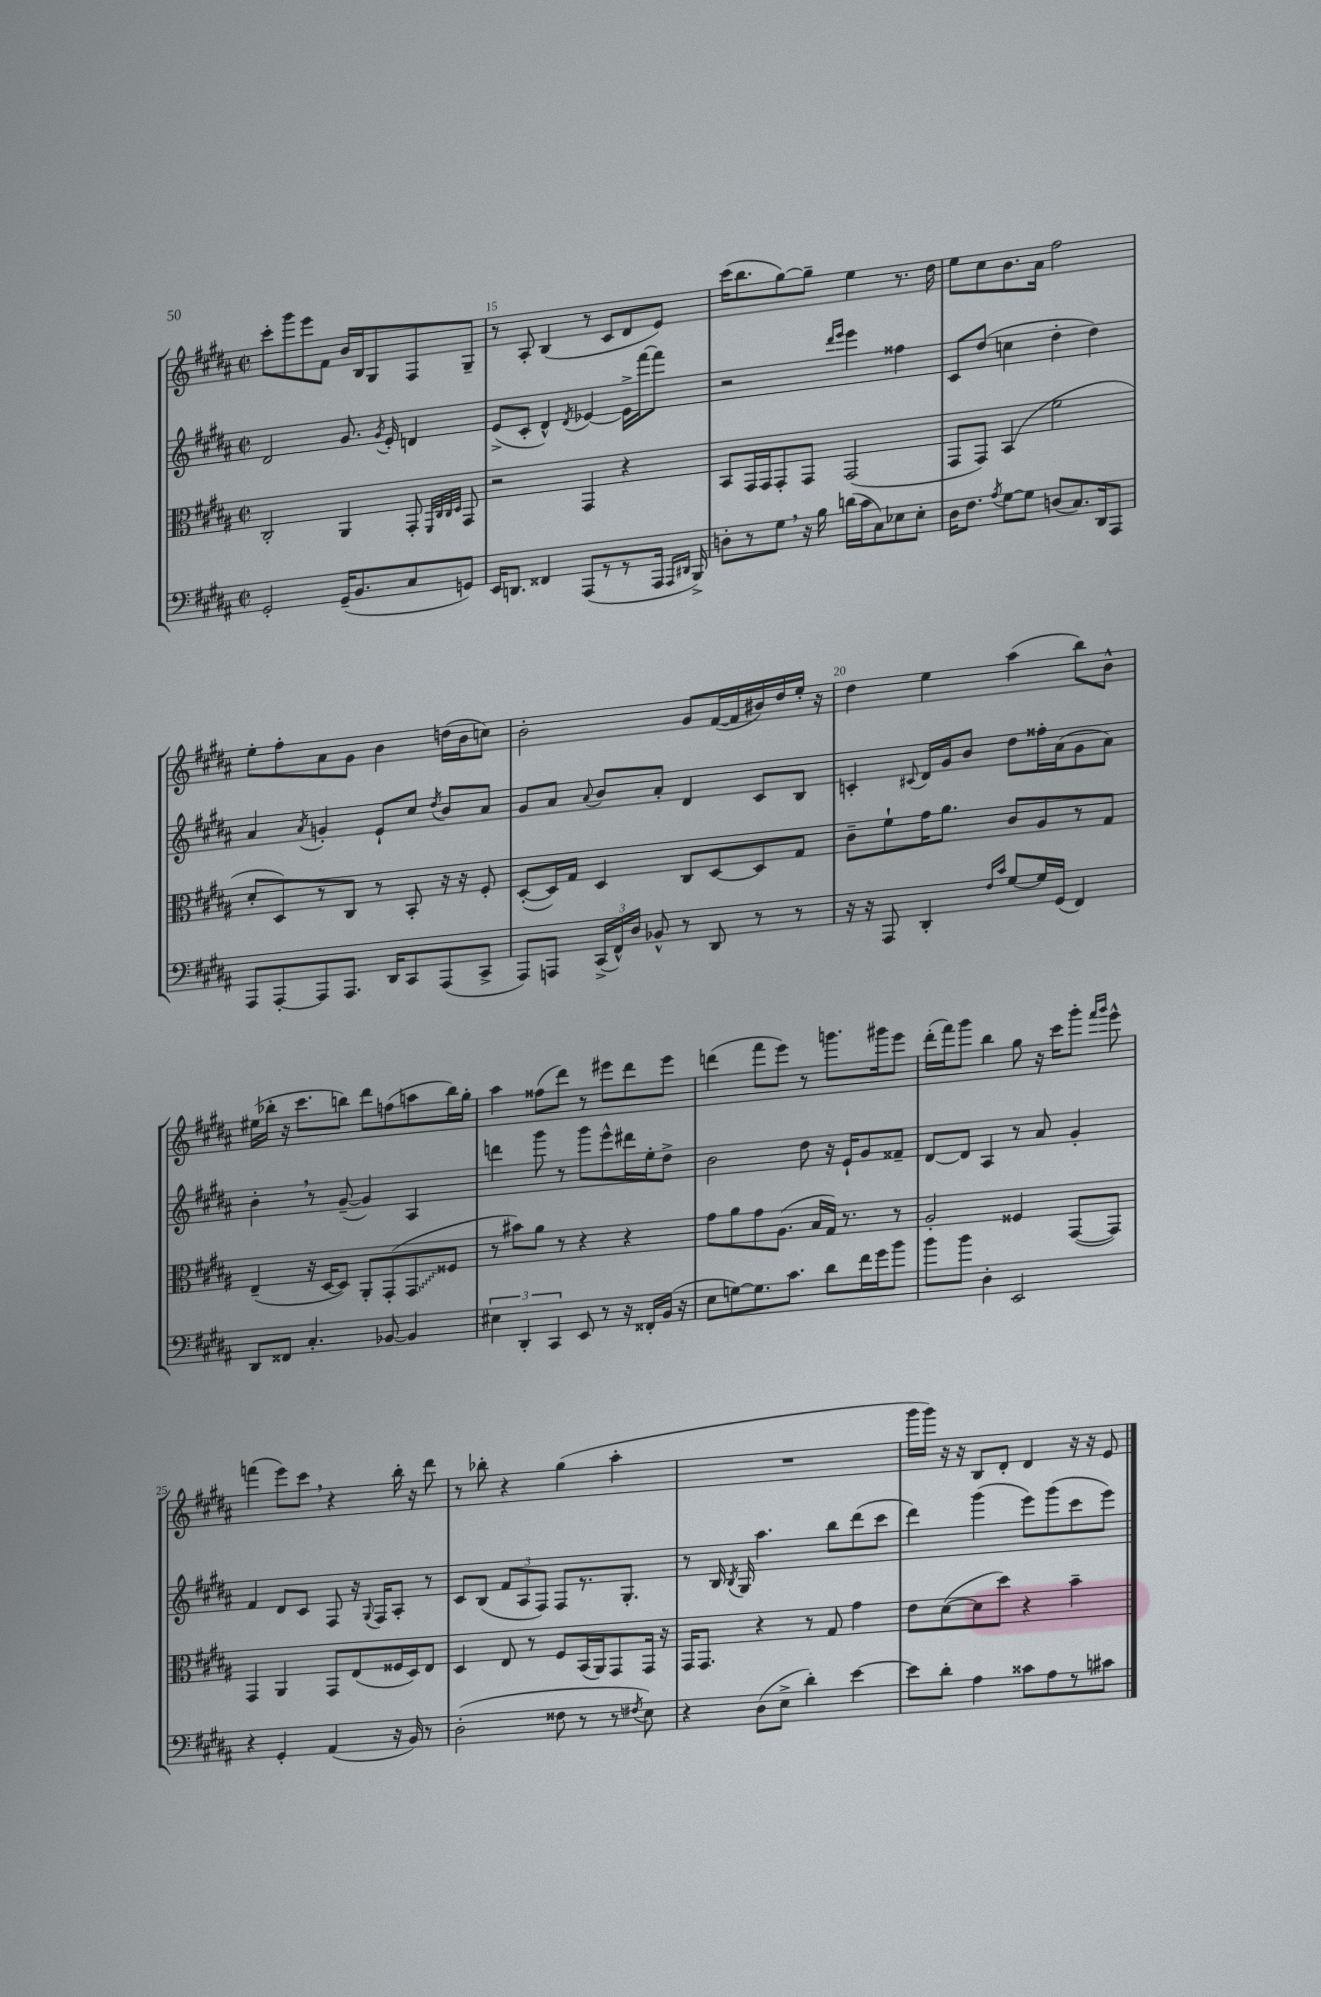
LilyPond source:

<<
\new StaffGroup <<
\new Staff = "s0" {
    \clef treble \key b \major \defaultTimeSignature \time 2/2
    \autoBeamOff cis'''8[-. gis'''8 e'''8 fis'8] b'16[ b16 gis8 fis8 gis8]-- |
    r8 ais8-. b4( r8 cis'8[ dis'8 e'8]) |
    cis'''16[( b''8. gis''8~) gis''8]-- e''4 r8. dis''16 |
    e''8[ cis''8 b'8. ais'16] fis''2 |
    e''8[-. fis''8-. ais'8 gis'8] b'4 d''16[( b'16 c''8]) |
    b'2-. gis'8[ fis'16~( fis'16 bis'16) dis''16 e''16]-. r16 |
    dis''4 e''4 ais''4( b''8[) b'8]-^ |
    eis''16[( bes''16]-. r16 cis'''8.[ b''8]) dis'''8[ f''8( a''8 b''16) gis''16]-. |
    ais''4 fisis''8[( dis'''8]) r8 eis'''8[ dis'''8 eis'''8] |
    d'''4( fis'''8[ e'''8]) r8 g'''8.[ gis'''16 e'''8] |
    dis'''16[-.( fis'''16) gis'''8] b''4 gis''8 r16 cis'''16[ gis'''8]-. \grace { fis'''16[ gis'''16] } e'''8-^ |
    f'''4( e'''8[) cis'''8] \breathe r4 b''16-. r16 dis'''8 |
    r8 bes''8-. r4 gis''4( ais''4-. |
    R1 |
    gis'''16[ gis'''16]) r16 r16 b8[ dis'8]-. dis'4 r16 r16 e'8 \bar "|." |
}
\new Staff = "s1" {
    \clef treble \key b \major \defaultTimeSignature \time 2/2
    \autoBeamOff dis'2 gis'8. \acciaccatura { gis'8 } e'16-. d'4 |
    e'8[->( cis'8]-. dis'4-^) \acciaccatura { dis'8 } ees'4~ ees'16[-> fis'''16~ fis'''8] |
    r2 \grace { dis'''16[ e'''16] } e'''4 fisis''4 |
    cis'8[ dis''8]( c''4 dis''4-. dis''4) |
    ais'4 \acciaccatura { ais'8 } g'4-. e'8[-! cis''8] \acciaccatura { dis''8 } b'8[ ais'8] |
    gis'8[ ais'8] \appoggiatura { ais'8 } b'8[ ais'8]-. dis'4 cis'8[ b8] |
    c'4-. \appoggiatura { cis'8 } dis'16[ gis'16 b'8] dis''8[ fisis''16-. ais'16( gis'8 ais'8]) |
    b'4-. \breathe r8 gis'8~--( gis'4) ais4 |
    d'''4 gis'''8 r8 gis'''8[ e'''8-^ dis'''16 e''16-. dis''8]-> |
    b'2 dis''8 r16 e'16[-! gis'8 fisis'8]-- |
    dis'8[~ dis'8] ais4 r8 ais'8 gis'4-. |
    fis'4 dis'8[ cis'8] fis8 r16 \appoggiatura { gis8 } fis16[ ais8]-. r8 |
    cis'8[ b8]( \tuplet 3/2 { fis'8[ ais8 fis8]) } fis8[ r8. gis8.]-. |
    r8 b16 \acciaccatura { b8 } gis16 ais''4. b''8[ dis'''8( cis'''8] |
    dis'''4) gis'''4( e'''8[) gis'''8( cis'''8 e'''8]) \bar "|." |
}
\new Staff = "s2" {
    \clef alto \key b \major \defaultTimeSignature \time 2/2
    \autoBeamOff cis2-. ais,4 gis,8-. \grace { fis,32[ cis32 cis32 dis32] } gis,8 |
    r2 gis,4 r4 |
    b,8[ gis,16 gis,16 gis,8-. gis,8] gis,2( |
    gis,8[ gis,8]) b,4( fis'2 |
    dis'8[-. dis8) r8 cis8] r8 b,8-. r16 r16 fis8-. |
    dis8[~-.( dis16) gis16] dis4 cis8[ dis8~ dis8 gis8] |
    cis'8[-- fis'8-! gis'16 ais'8.] cis'8[ ais8 r8 gis8] |
    e4--( r16 dis16[~ dis8]) ais,8[-. gis,8-.( \once \override Glissando.style = #'zigzag gis,8\glissando fisis8] |
    r8 bis'8[) ais'8] r8 r4 r4 |
    gis'8[ ais'8 gis'8 ais8.]( b16[ gis16]) r8. r8 |
    ais2-. fisis4 gis,8[~( gis,8]) |
    gis,4 ais,4 gis,8[ e8( fisis16 dis16) e8] |
    dis4 e8 r8 fis8[ b,16( ais,16) gis,8 gis,16] r16 |
    gis,16[ gis,8.] r4 r8 gis8 gis'4 |
    e'8[ dis'8~( dis'8 dis''8]) r4 b'4-- \bar "|." |
}
\new Staff = "s3" {
    \clef bass \key b \major \defaultTimeSignature \time 2/2
    \autoBeamOff gis,2-. gis,16[--( b,8. cis8 g,8]) |
    e,16[ d,8.] fisis,4 ais,,8[( r8 r8 ais,,16] \grace { ais,,16[ dis,16] } b,,16->) |
    d8[-. r8 gis8] \breathe r16 b16 d'16[( cis'16 cis8) ees8 ees8]-. |
    dis16[ fis8.] \acciaccatura { ais8 } gis8[~ gis8] d8[( cis8.) dis,16 ais,,8] |
    ais,,8[ ais,,8~-. ais,,8 ais,,8.] dis,16[ cis,8 ais,,8( cis,8]-> |
    ais,,8[) a,,8] \tuplet 3/2 { cis,16[->( fis,16-^) dis16] } bes,8-^ r8 dis,8 r8 r8 |
    r16 r16 ais,,8 dis,4-. \grace { fis16[ cis'16] } gis8[~ gis16 gis,16]( fis,4) |
    dis,8[ fisis,8] cis4.-. bes,8~ bes,4 |
    \tuplet 3/2 { eis4 dis,4-. cis,4 } e,8 r8 r16 fisis,16[-. b,16]( r16 |
    e8[ g8~) g8. cis'8.] dis'8[ fis'16 gis'16 b'8] |
    b'8[ b'8] dis4-. e,2 |
    r4 gis,4-. ais,4( r16 b,16) r8 |
    dis2-.( fisis8 r8 r8 \acciaccatura { fis8 } e8) |
    r4 dis8[( e8]-> dis'4-.) e'4~ |
    e'8[ dis'8]-. ais4 cisis'8[ ais8 r8 cis'8] \bar "|." |
}
>>
>>
\layout { \context { \Score currentBarNumber = #14 \override BarNumber.break-visibility = ##(#f #t #t) barNumberVisibility = #(every-nth-bar-number-visible 5) } }
